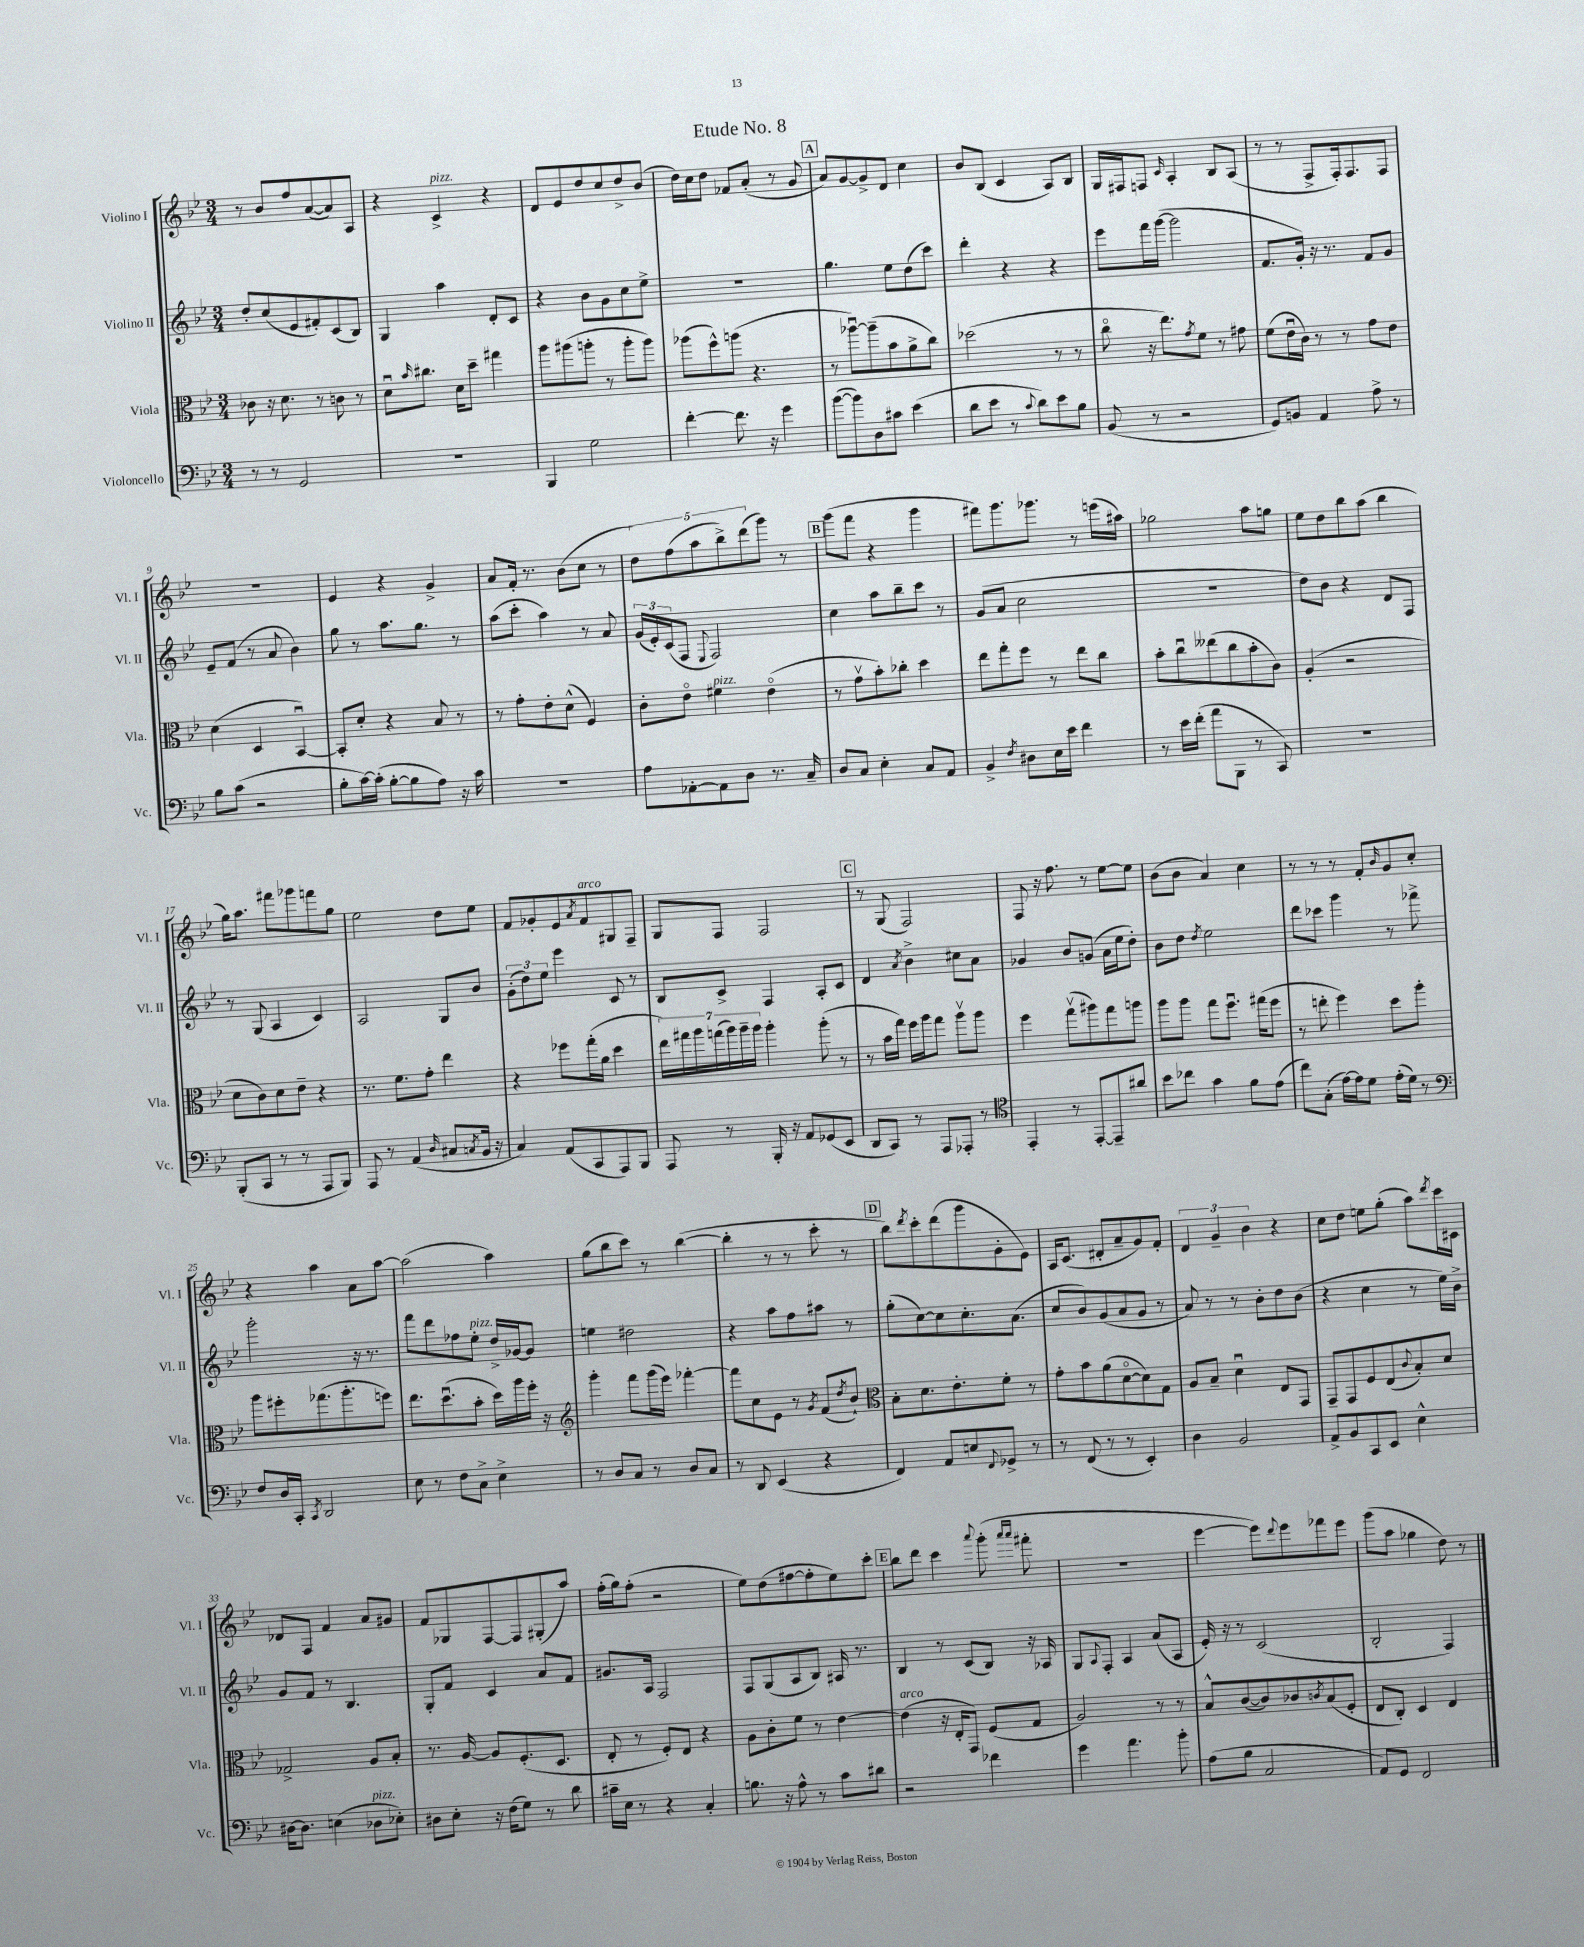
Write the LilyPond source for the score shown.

\header { title = "Etude No. 8" }
<<
\new StaffGroup <<
\new Staff = "s0" \with { instrumentName = "Violino I" shortInstrumentName = "Vl. I" } {
    \clef treble \key bes \major \numericTimeSignature \time 3/4
    r8 bes'8 f''8 a'8~( a'8) a8 |
    r4 c'4->^\markup { \italic "pizz." } r4 |
    d'8 ees'8 d''8 c''8 d''8-> bes'8( |
    d''16) c''16 d''8 fes'8 a'8-.( r8 g'8 |
    \mark \markup { \box "A" } a'8) g'8~ g'8-> d'8 c''4 |
    bes'8 bes8( c'4 a8) bes8 |
    g16 fis16 f8 \grace { c'16 } a4-. bes8 a8( |
    r8 r8 f8-> f16-.) f8. f8 |
    R2. |
    ees'4 r4 g'4-> |
    a'8 f'16-. r8. bes'8( c''8 r8 |
    \tuplet 5/4 { d''8) f''8( a''8 bes''8->) d'''8( } g'''8) r8 |
    \mark \markup { \box "B" } g'''8( f'''8 r4 g'''4 |
    fis'''8) g'''8. ges'''8. r8 e'''16( ais''16) |
    ges''2 a''8 g''8 |
    ees''8 d''8 bes''8 a''8( bes''4 |
    g''16) a''8. fis'''8 ges'''8 f'''8 g''8 |
    ees''2 d''8 ees''8 |
    f'8 ges'8-. ees'8 \acciaccatura { a'8 } f'8^\markup { \italic "arco" } gis8 f8-- |
    g8 f8 f2 |
    \mark \markup { \box "C" } r8 g8( f2) |
    f8 r16 f''8. r8 ees''8~ ees''8 |
    bes'8( bes'8 a'4) c''4 |
    r8 r8 r8 f'8-. \grace { bes'16 } g'8 c''8-. |
    r4 a''4 a'8 a''8~ |
    a''2( a''4) |
    g''8( bes''8 c'''8) r8 bes''4~( |
    bes''4-. r8 r8 c'''8-. r8 |
    \mark \markup { \box "D" } bes''8) \acciaccatura { d'''8 } c'''8-. d'''8( g'''8 g'8-. ees'8) |
    a16 c'8.( dis'8-. a'8-- g'8) f'8-. |
    \tuplet 3/2 { d'4 g'4-- bes'4 } r4 |
    c''8 d''8 e''8 g''8-.( a''8) \acciaccatura { d'''8 } c'''16 cis'16 |
    des'8 f8 f'4 a'8 gis'8 |
    f'8 ges8 f8~ f8 gis8-.( a''8) |
    f''16-.( g''16) f''8-.( r2 |
    ees''8) d''8( fis''8~ fis''8-. ees''8) c'''8-. |
    \mark \markup { \box "E" } bes''8 d'''8 c'''4 \appoggiatura { a'''8 } g'''8-.( \grace { a'''16 a'''16 } fis'''8-. |
    R2. |
    ees'''4~ ees'''8) \appoggiatura { d'''8 } ees'''8 fes'''8 ees'''8 |
    g'''8( a''8 ges''4 d''8) r8 \bar "|." |
}
\new Staff = "s1" \with { instrumentName = "Violino II" shortInstrumentName = "Vl. II" } {
    \clef treble \key bes \major \numericTimeSignature \time 3/4
    d''8-. c''8( ees'8 fis'8-.) c'8( bes8) |
    g4 a''4 d'8-. c'8 |
    r4 bes'8 g'8 c''8 ees''8-> |
    R2. |
    \mark \markup { \box "A" } g''4. ees''8 d''8( c'''8) |
    d'''4-. r4 r4 |
    ees'''8 f'''16 g'''16~( g'''2 |
    f'8. g'16-.) r16 r8. f'8 g'8 |
    ees'8-- f'8( r8 a'8 bes'4) |
    g''8 r8 a''8. g''8. r8 |
    a''8( c'''8-. a''4) r8 a'8 |
    \tuplet 3/2 { g'16( ees'16-.) c'16( } f8 \appoggiatura { ees8 } f2) |
    \mark \markup { \box "B" } c''4 a''8 bes''8-- c'''8 r8 |
    g'8( a'8 c''2 |
    R2. |
    d''8) bes'8 r4 d'8 f8 |
    r8 g8( a4 c'4) |
    a2 g8 bes'8 |
    \tuplet 3/2 { g'8-.( d''8) ees''8 } ees'''4 c'8 r8 |
    bes8 c'8-> f4 a8-. c'8 |
    \mark \markup { \box "C" } d'4 \acciaccatura { a'8 } bes'4-> cis''8 a'8 |
    ges'4 bes'8 g'8( a'16 ees''16 d''8-.) |
    bes'8 d''8 \acciaccatura { d''8 } ees''2 |
    d'''8 ces'''8 g'''4 r8 fes'''8-> |
    g'''2-. r16 r8. |
    f'''8 d'''8 fes''8 ees''8-.^\markup { \italic "pizz." } d''16-> ges'16~ ges'8 |
    e''4 dis''2 |
    r4 a''8 f''8 ais''8 r8 |
    \mark \markup { \box "D" } g''8-.( c''8~) c''8 c''8.-. a'8.( |
    c''8 bes'8) g'8( a'8 g'8 r8 |
    a'8) r8 r8 bes'8-. d''8 bes'8( |
    r4 c''4 r8 ees''16) bes'16-> |
    g'8 f'8 r8 bes4. |
    g8-. f'8 c'4 a'8 f'8 |
    gis'8. a16 f2 |
    f8 g8( a8 bes8) ais16 r8. |
    \mark \markup { \box "E" } bes4 r8 c'8( bes8) r16 aes16 |
    g8 \appoggiatura { a8 } f8-. a4 a'8( a8 |
    ees'16-.) r16 r8 c'2( |
    bes2-. f4) \bar "|." |
}
\new Staff = "s2" \with { instrumentName = "Viola" shortInstrumentName = "Vla." } {
    \clef alto \key bes \major \numericTimeSignature \time 3/4
    ces'8 r16 d'8. r8 c'8 r8 |
    d'8\downbow \grace { bes'16 } cis''8. d'16 d''8-- gis''4 |
    a''8 ais''8( a''8-. r8 a''8-. a''8) |
    aes''8( f''8-^) a''8( r4. |
    \mark \markup { \box "A" } r8 aes''8~\downbow) aes''8--( bes'8 a'8-> c''8) |
    des''2( r8 r8 |
    c''8\flageolet r16 ees''8.) \acciaccatura { g'8 } f'8 r8 gis'8 |
    f'8( ees'16\downbow c'16) r8 r8 g'8 ees'8 |
    d'4( d4 bes,4~\downbow) |
    bes,8-. d'8-. r4 bes8 r8 |
    r8 g'8-. ees'8-. d'8-^( f4) |
    c'8-. ees'8\flageolet fis'4^\markup { \italic "pizz." } ees'4\flageolet( |
    \mark \markup { \box "B" } r8 g'8\upbow bes'8-.) ces''8-. d''4 |
    ees''8 g''8-. f''8 r8 ees''8 c''8 |
    bes'8-. c''8\downbow eeses''8( c''8 bes'8-. c'8) |
    a4-.( r2 |
    d'8 c'8) d'8 ees'8-- r4 |
    r8. f'8. g'8-. ees''4 |
    r4 fes''8 g''16-.( a'16 d''4 |
    \tuplet 7/4 { ees''16) gis''16 a''16 g''16( a''16) a''16-- a''16 } a''4-. a''8-.( r8 |
    \mark \markup { \box "C" } r8 bes'16 g''16) f''16 a''16 g''8 a''8\upbow a''8 |
    f''4 g''8\upbow( ais''8) g''8 a''8 |
    a''8 a''8 g''8 f''8.\downbow gis''16( f''8 |
    r8 e''8-. f''4) d''8 a''8-. |
    a''8 fis''8-. ges''8.( a''8.-. f''8) |
    ees''8. d''8.\downbow( bes'8-. d''16) a''16 f''16-. r16 |
    \clef treble g'''4-. f'''8 g'''16( ees'''16) fes'''4~-. |
    fes'''8 c''8 ees'8 r8 \acciaccatura { g'8 } f'8( \acciaccatura { d''8 } bes'8-!) |
    \mark \markup { \box "D" } \clef alto bes8-. d'8. ees'8.-. f'8-. r8 |
    g'8-. bes'8 a'8( d'8~\flageolet d'8) g8 |
    a8 bes8-- d'4\downbow ees8 g,8 |
    g,8-- g,8 f8 ees8( \appoggiatura { c'8 } bes8-.) d'8 |
    ges2-> a8 bes8-. |
    r8. a16~ a8 f8.-.( d8. |
    ees8-. r8 f8-.) ees8 r4 |
    a8 c'8-. f'8 r8 ees'4~ |
    \mark \markup { \box "E" } ees'4^\markup { \italic "arco" }( r16 ees16-. g,8) f8( g8 |
    a2) r8 r8 |
    bes8-^ c'8~( c'8) ces'8 \acciaccatura { c'8 } bes8( f8-. |
    ees8 c8-.) d4 ees4 \bar "|." |
}
\new Staff = "s3" \with { instrumentName = "Violoncello" shortInstrumentName = "Vc." } {
    \clef bass \key bes \major \numericTimeSignature \time 3/4
    r8 r8 g,2 |
    R2. |
    bes,,4 g2 |
    f'4~-. f'8. r16 g'4 |
    \mark \markup { \box "A" } bes'8~( bes'8) d8 cis'8 ees'4( |
    d'8 ees'8 r8 \appoggiatura { c'8 } d'8) ees'8 bes8 |
    bes,8( r8 r2 |
    g,8) b,8 a,4 a8-> r8 |
    bes8 c'8( r2 |
    bes8-. c'16~) c'16-.( bes8~-. bes8 a8) r16 c'16 |
    R2. |
    a8 aes,8~-. aes,8 d8 r8. c16-- |
    \mark \markup { \box "B" } d8 c8 ees4-. c8 a,8 |
    bes,4-> \acciaccatura { f8 } dis8 ees16 ees'16 f'4 |
    r8 ees'16 f'16-.( a'8 bes,,8 r8 c,8) |
    R2. |
    bes,,8-.( c,8 r8 r8 a,,8 bes,,8) |
    a,,8 r8 a,4( \grace { d16 } cis8 \acciaccatura { c8 } bes,16 r16 |
    c4) a,8( c,8 a,,8) bes,,8 |
    a,,8 r8 bes,,16-. r16 a,8 ges,8( ees,8 |
    \mark \markup { \box "C" } d,8 c,8) r8 a,,8 aes,,8-. r8 |
    \clef tenor ees,4-. r8 ees,8~-. ees,8-- ais'8 |
    bes'8 ces''8 g'4 f'8 ees'8( |
    c''8) g8-.( ees'16~) ees'16 d'8 ees'16-.( d'16) r8 |
    \clef bass f8 d16 c,16-. \acciaccatura { c,8 } d,2 |
    ees8 r8 f8 c8-> ees4-> |
    r8 d8 c8 r8 d8 c8 |
    r8 d,8 ees,4( r4 |
    \mark \markup { \box "D" } f,4) a,8 e8 \appoggiatura { f,8 } ges,8-> r8 |
    r8 f,8( r8 r8 ees,4-.) |
    d4 bes,2 |
    a,8-> bes,8 c,8 ees,8 ees4-^ |
    dis16~ dis8. e4( des8^\markup { \italic "pizz." } ees8-.) |
    dis8 ees8-. r16 f16( g8) r8 d'8 |
    cis'16-- ees16 r8 r4 c4-. |
    b8. r16 a8-^ r8 c'8 dis'8 |
    \mark \markup { \box "E" } r2 fes'4 |
    g'4 a'4. bes'8-. |
    a8( bes8 c2 |
    a,8) g,8 f,2 \bar "|." |
}
>>
>>
